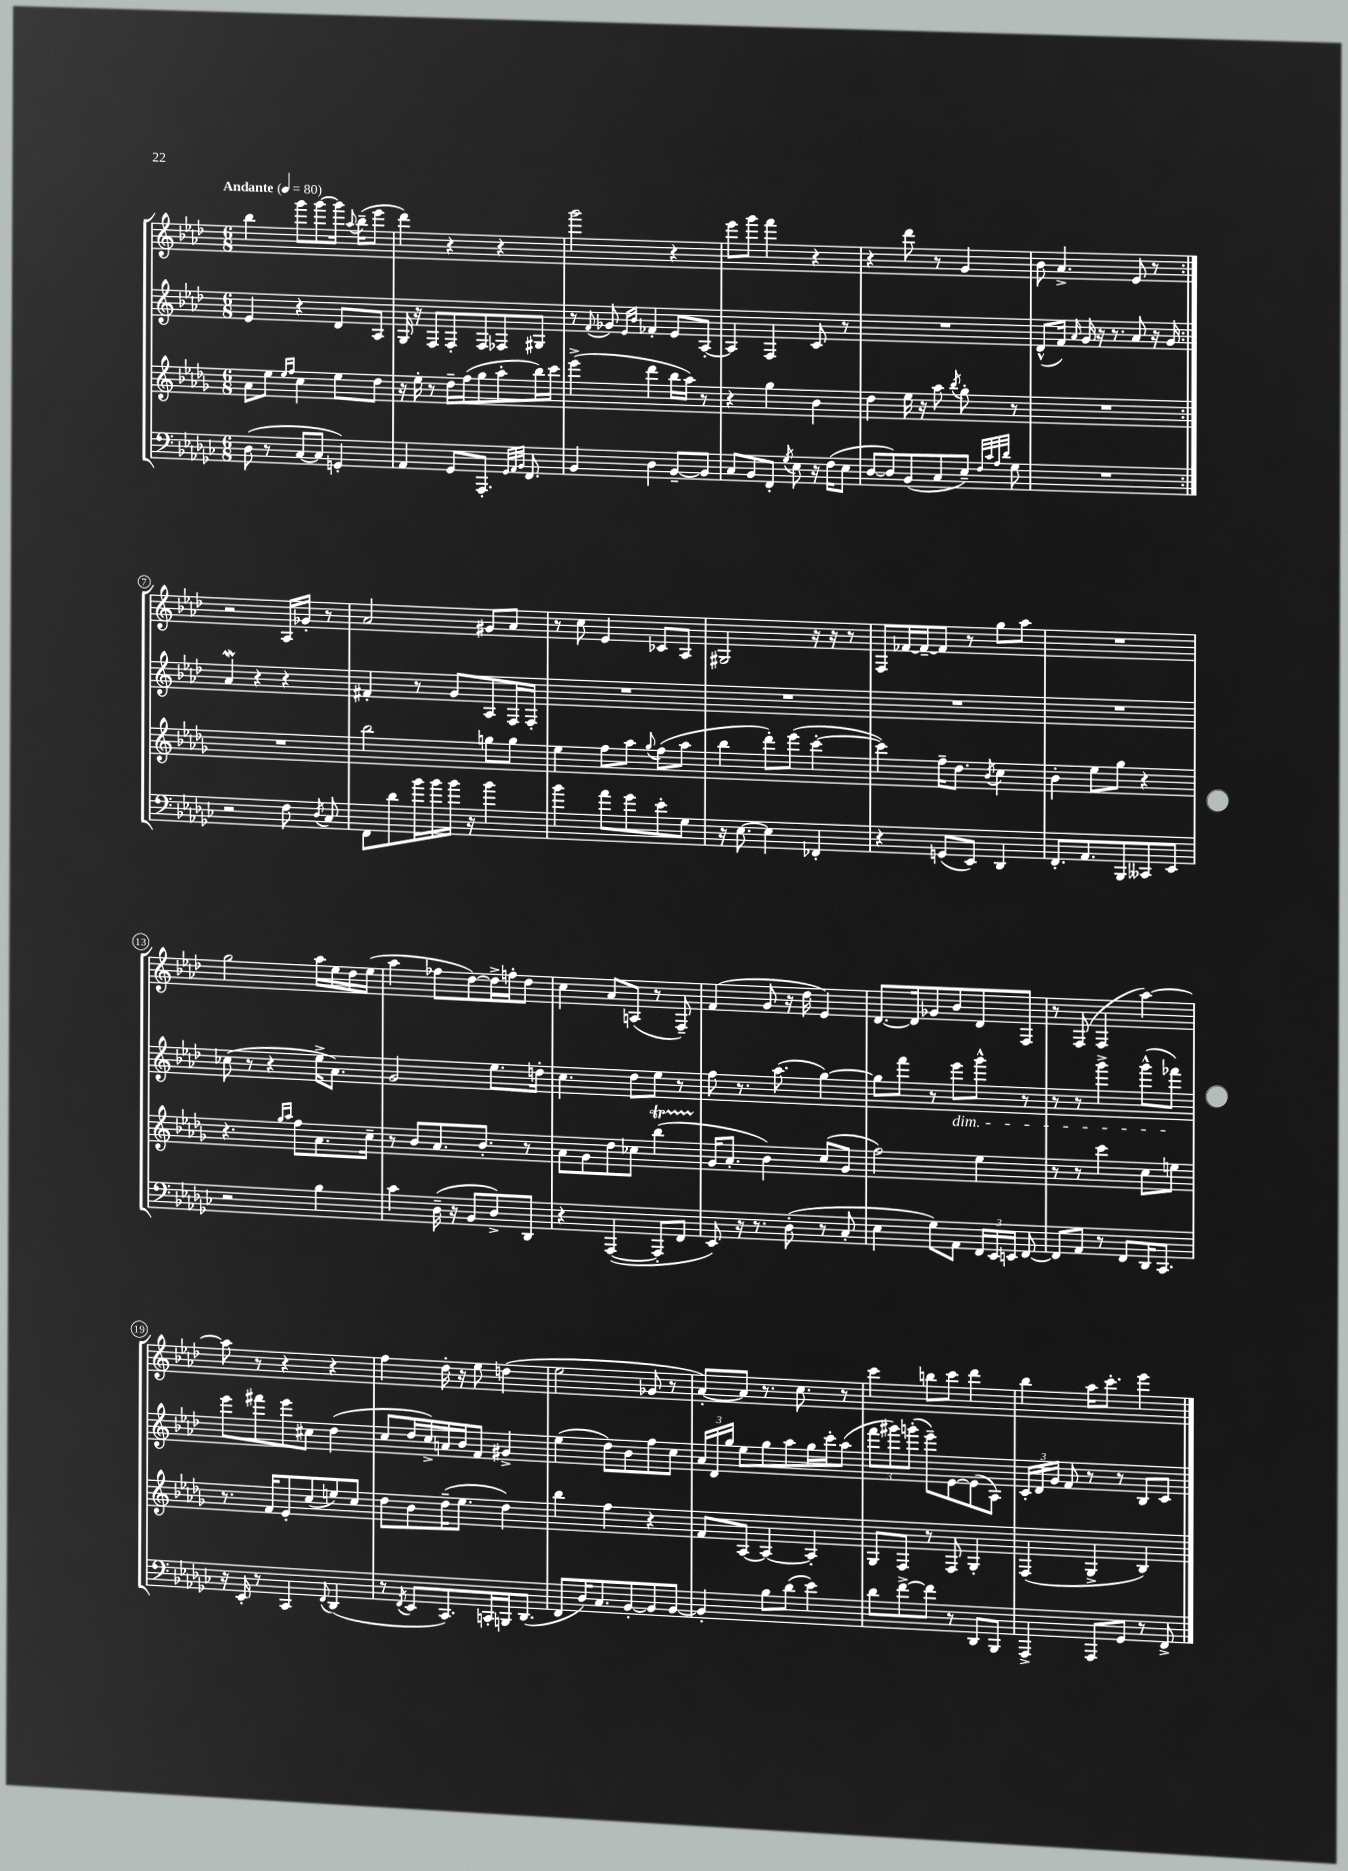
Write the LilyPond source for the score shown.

<<
\new StaffGroup <<
\new Staff = "s0" {
    \clef treble \key aes \major \numericTimeSignature \time 6/8 \tempo "Andante" 4 = 80
    \autoBeamOff \repeat volta 2 { bes''4 g'''8[ g'''8~ g'''16] \appoggiatura { aes''8 } bes''16[--( ees'''8] |
    des'''4) r4 r4 |
    g'''2 r4 |
    ees'''8[ g'''8] f'''4 r4 |
    r4 des'''8 r8 g'4 |
    bes'8 aes'4.-> ees'8 r8 | }
    r2 aes16[ ges'16]-. r8 |
    aes'2 gis'8[ aes'8] |
    r8 c''8 ees'4 ces'8[ aes8] |
    gis2 r16 r16 r8 |
    f8[ fes'16~ fes'16~-- fes'8] r8 g''8[ aes''8] |
    R2. |
    g''2 aes''16[ ees''16 des''16 ees''16]( |
    aes''4 fes''8[ des''8~) des''16-> f''16-. des''8] |
    c''4 aes'8[ a8]( r8 f8--) |
    f'4( g'8 r16 des''16 ees'4) |
    des'8.[~ des'16 ges'8 bes'8 des'8 f8] |
    r8 f8( f4 aes''4~) |
    aes''8 r8 r4 r4 |
    f''4 des''16-. r16 ees''8 d''4( |
    ees''2 ges'8 r8 |
    aes'8[~-.) aes'8] r8. c''8. r8 |
    c'''4 b''8[ c'''8] des'''4 |
    bes''4 aes''16[ c'''8.]-. ees'''4 \bar "|." |
}
\new Staff = "s1" {
    \clef treble \key aes \major \numericTimeSignature \time 6/8
    \autoBeamOff \repeat volta 2 { ees'4 r4 des'8[ aes8] |
    g16 r16 f8[ f8-. f8 fes8 gis8] |
    r8 \appoggiatura { f'8 } ges'8 \grace { ees'16[ bes'16] } fes'4-. ees'8[ aes8]~-. |
    aes4 f4 c'8 r8 |
    R2. |
    des'8[-^( f'16]) \grace { aes'16 } g'16 r16 r8. aes'8 r16 g'16 | }
    aes'4\mordent r4 r4 |
    fis'4-. r8 g'8[ aes8 f16 f16]-. |
    R2. |
    R2. |
    R2. |
    R2. |
    ces''8( r8 r4 ees''16[-> aes'8.]) |
    g'2 ees''8.[ d''16]-. |
    c''4. des''8[ ees''8] r8 |
    f''8 r8. aes''8.( g''4~) |
    g''8[ f'''8] r8 ees'''8[\dim g'''8]-^ r8 |
    r8 r8 g'''4-> g'''8[-^( fes'''8]\!) |
    ees'''8[ fis'''8 ees'''8 cis''8] des''4( |
    c''8[ des''16 c''16->) a'16 bes'16 f'8] gis'4-> |
    ees''4( des''8[) bes'8 f''8 c''8] |
    \tuplet 3/2 { aes'16[ des'16 g''16] } ees''8[ g''8 aes''8 g''16 c'''16-. aes''8]( |
    \tuplet 3/2 { f'''8[ gis'''8) g'''8]-.( } ees'''8[--) ees'8~ ees'8( aes8]) |
    \tuplet 3/2 { c'16[-. des'16 g'16] } f'8 r8 r8 bes8[ c'8] \bar "|." |
}
\new Staff = "s2" {
    \clef treble \key des \major \numericTimeSignature \time 6/8
    \autoBeamOff \repeat volta 2 { aes'8[ ees''8] \grace { ees''16[ f''16] } c''4 ees''8[ des''8] |
    r16 ees''16-. r8 des''16[-- f''16( ges''8 aes''8-. bes''16) c'''16] |
    ees'''4->( des'''4 bes''16[ aes''16]) r8 |
    r4 ges''4 bes'4 |
    des''4 ees''16 r16 aes''8 \acciaccatura { bes''8 } ges''8-. r8 |
    R2. | }
    R2. |
    bes''2 g''8[ g''8] |
    ees''4 f''8[ aes''8] \appoggiatura { ges''8 } f''8[( aes''8] |
    bes''4 des'''8[-.) ees'''8]( c'''4~-. |
    c'''4) f''16[-- des''8.] \acciaccatura { bes'8 } c''4 |
    bes'4-. ees''8[ ges''8] r4 |
    r4. \grace { ges''16[ aes''16] } f''8[ aes'8. c''16]-- |
    r8 bes'8[ aes'8. bes'8.]-. r8 |
    aes'8[ ges'8 des''8 ces''8] bes''4\startTrillSpan( |
    ges'16[\stopTrillSpan aes'8.]-. bes'4) c''8[( ges'8] |
    f''2) ees''4 |
    r8 r8 c'''4 c''8[ e''8] |
    r8. f'16[ ees'8-. c''8( e''8) c''8] |
    des''8[ bes'8 des''16--( ees''8.] des''4) |
    bes''4 f''4 r4 |
    f'8[ aes8]~ aes4~ aes4-. |
    ges8[ f8] r8 f8 ges4-. |
    f4( ges4-> bes4) \bar "|." |
}
\new Staff = "s3" {
    \clef bass \key ges \major \numericTimeSignature \time 6/8
    \autoBeamOff \repeat volta 2 { des8( r8 ces8[~ ces8] g,4-.) |
    aes,4 ges,8[ aes,,8.]-. \grace { ges,32[ aes,32 bes,32] } f,8. |
    bes,4 des4 bes,8[~-- bes,8] |
    ces8[ bes,8 f,8]-. \acciaccatura { ges8 } ees8 r16 f16[( ees8] |
    des8[~ des8) bes,8( ces8 ees8]--) \grace { f32[ ces'32 aes32 des'32] } ges8 |
    R2. | }
    r2 f8 \acciaccatura { des8 } ces8 |
    f,8[ des'8 bes'16 bes'16 bes'16] r16 bes'4 |
    bes'4 aes'8[ ges'8 ees'8-. ges8] |
    r16 ees8.~ ees4 fes,4-. |
    r4 g,8[( ees,8]) des,4 |
    f,8.[-. aes,8. bes,,8 ceses,8 ees,8] |
    r2 bes4 |
    ces'4 des16--( r16 bes,8[ des8->) des,8] |
    r4 aes,,4~( aes,,8[-. f,8] |
    ees,8) r16 r8. des8-.( r8 ces8-. |
    ees4 ges8[) aes,8] \tuplet 3/2 { f,16[ ees,16 e,16] } f,8~ |
    f,8[ aes,8] r8 f,8[ des,16 ces,8.] |
    r16 ees,16-. r8 ces,4 \appoggiatura { f,8 } des,4( |
    r8 \acciaccatura { f,8 } ees,8[ ces,8.) c,16-. b,,16 des,8.]( |
    f,8[ des16) ces8. bes,8~-. bes,8 bes,8]~ |
    bes,4-. bes8[ des'8]( ees'4) |
    des'8[ f'8~-> f'8] r8 des,8[ bes,,8] |
    aes,,4-> aes,,8[ ges,8] r8 f,8-> \bar "|." |
}
>>
>>
\layout { \context { \Score \override BarNumber.stencil = #(make-stencil-circler 0.1 0.3 ly:text-interface::print) } }
